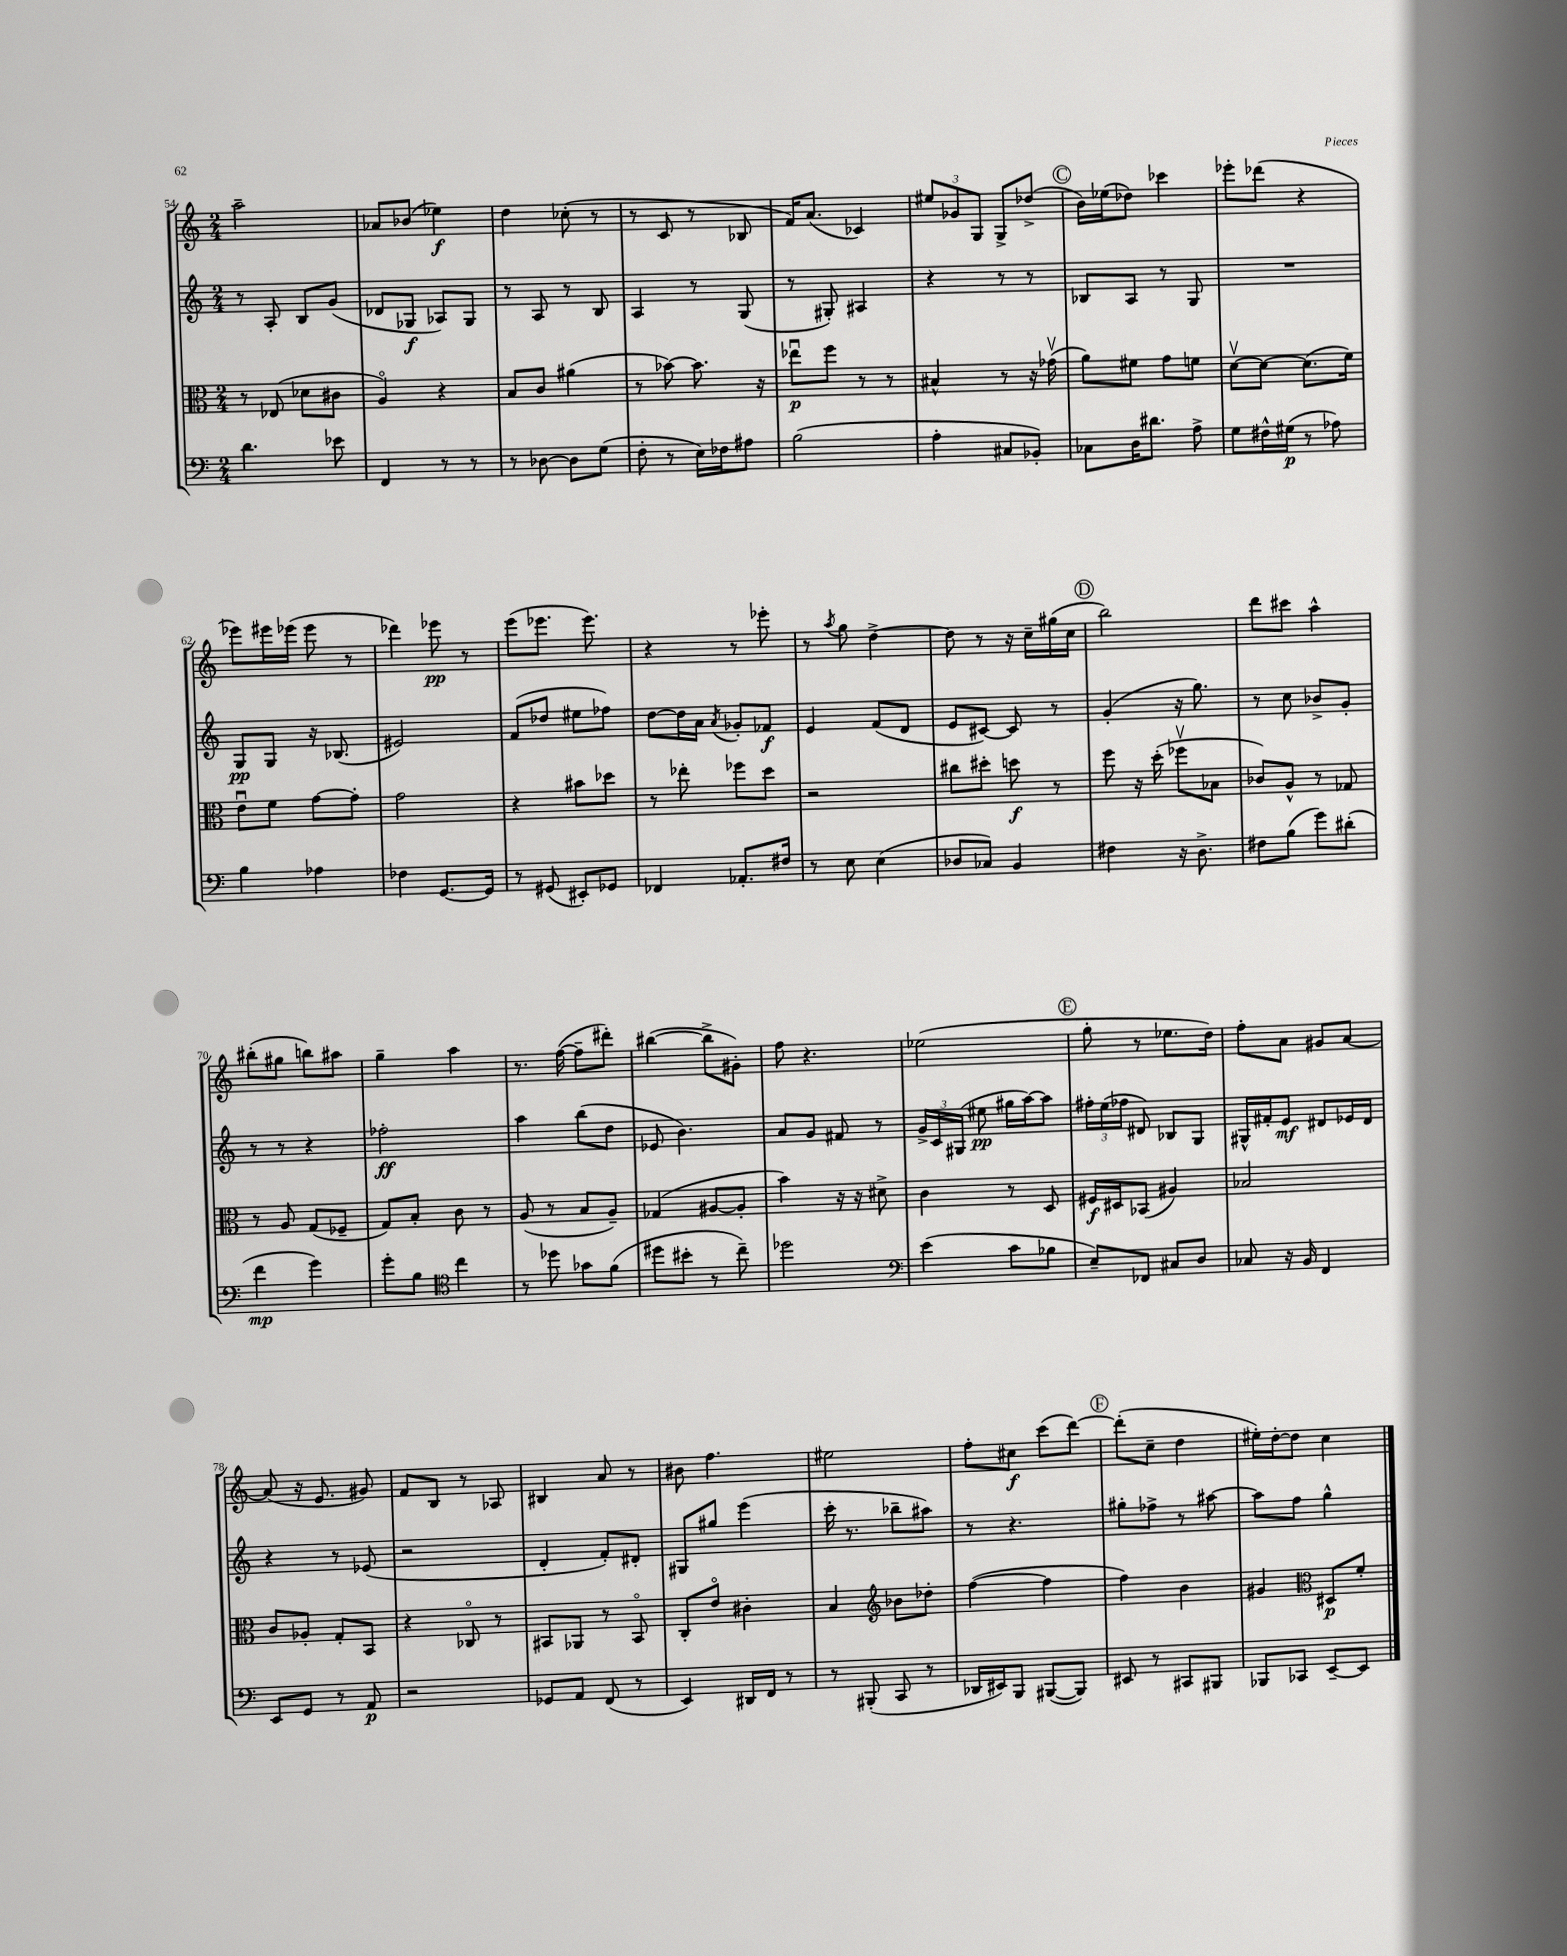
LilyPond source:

<<
\new StaffGroup <<
\new Staff = "s0" {
    \clef treble \key c \major \numericTimeSignature \time 2/4
    \autoBeamOff a''2-- |
    aes'8[ bes'8]( ees''4\f) |
    d''4 ces''8-.( r8 |
    r8 c'8 r8 bes8 |
    f'16[) a'8.]( ces'4) |
    \tuplet 3/2 { eis''8[ ges'8 g8] } g8[-> des''8]->( |
    \mark \markup { \circle "C" } b'16[) ees''16( des''8]) ces'''4 |
    ees'''8[-. des'''8]( r4 |
    ees'''8[) eis'''16 ees'''16]( ees'''8 r8 |
    des'''4) ees'''8\pp r8 |
    e'''8[( ees'''8.] ees'''8.) |
    r4 r8 ees'''8-. |
    r8 \acciaccatura { a''8 } g''8 d''4~-> |
    d''8 r8 r16 c''16[-- gis''16( c''16] |
    \mark \markup { \circle "D" } b''2) |
    d'''8[ cis'''8] a''4-^ |
    bis''8[-.( gis''8] b''8[) ais''8] |
    g''4-- a''4 |
    r8. f''16~( f''8[-- dis'''8]-.) |
    bis''4~( bis''8[-> gis'8]-.) |
    f''8 r4. |
    ees''2( |
    \mark \markup { \circle "E" } g''8-. r8 ees''8.[ d''16]) |
    f''8[-. a'8] gis'8[ a'8]~ |
    a'8( r16 e'8. gis'8) |
    f'8[ b8] r8 aes8 |
    bis4 a'8 r8 |
    bis'8 f''4. |
    eis''2 |
    f''8[-. cis''8]\f c'''8[( d'''8]~) |
    \mark \markup { \circle "F" } d'''8[-.( c''8]-- d''4 |
    eis''16[-.) d''16~-. d''8] c''4 \bar "|." |
}
\new Staff = "s1" {
    \clef treble \key c \major \numericTimeSignature \time 2/4
    \autoBeamOff r8 a8-. b8[ g'8]( |
    des'8[ ges8]\f aes8[) ges8] |
    r8 a8 r8 b8 |
    a4 r8 g8( |
    r8 gis8-.) ais4 |
    r4 r8 r8 |
    \mark \markup { \circle "C" } bes8[ a8] r8 g8 |
    R2 |
    g8[\pp g8] r16 bes8.( |
    eis'2) |
    f'8[( des''8] eis''8[ fes''8]) |
    d''8[~ d''16 a'16] \acciaccatura { a'8 } ges'8[-. fes'8]\f |
    e'4 f'8[( d'8] |
    e'8[ cis'8]~) cis'8 r8 |
    \mark \markup { \circle "D" } g'4-.( r16 g''8.) |
    r8 c''8 bes'8[-> g'8]-. |
    r8 r8 r4 |
    fes''2-.\ff |
    a''4 b''8[( d''8] |
    ees'8 b'4.) |
    a'8[ g'8] fis'8 r8 |
    \tuplet 3/2 { g'16[-> c'16 gis16]( } eis''8\pp gis''16[ a''16~) a''8] |
    \mark \markup { \circle "E" } \tuplet 3/2 { fis''16[-. e''16( fes''16] } dis'8) bes8[ g8] |
    gis16[-^ fis'16-. e'8]\mf dis'8[ ees'16 dis'16] |
    r4 r8 ees'8( |
    r2 |
    d'4-. f'8[-.) dis'8]-. |
    gis8[ gis''8] e'''4( |
    c'''16-. r8. bes''8[-- ais''8]) |
    r8 r4. |
    \mark \markup { \circle "F" } gis''8[-. fes''8]-> r8 ais''8~ |
    ais''8[ f''8] g''4-^ \bar "|." |
}
\new Staff = "s2" {
    \clef alto \key c \major \numericTimeSignature \time 2/4
    \autoBeamOff r8 ees8( des'8[ cis'8] |
    a4\flageolet) r4 |
    b8[ c'8] ais'4( |
    r8 bes'8~) bes'8. r16 |
    ees''8[\downbow\p f''8] r8 r8 |
    bis4-^ r8 r16 ges'16\upbow( |
    \mark \markup { \circle "C" } a'8[) fis'8] g'8[ f'8] |
    d'8[~\upbow d'8]~ d'8.[( f'16]) |
    e'8[\downbow f'8] g'8[~ g'8]-. |
    g'2 |
    r4 bis'8[ des''8] |
    r8 ees''8-. fes''8[ d''8] |
    r2 |
    cis''8[ dis''8]-. d''8\f r8 |
    \mark \markup { \circle "D" } f''8 r16 d''16-.( fes''8[\upbow bes8] |
    ces'8[) a8]-^ r8 ges8 |
    r8 a8 g8[( fes8]-- |
    g8[) b8]-. c'8 r8 |
    a8( r8 b8[ a8]--) |
    ges4( ais8[~ ais8]-. |
    b'4) r16 r16 dis'8-> |
    c'4 r8 d8 |
    \mark \markup { \circle "E" } fis16[\f dis16 bes,8]( ais4) |
    bes2 |
    c'8[ aes8]-. g8[-. b,8] |
    r4 ces8\flageolet r8 |
    bis,8[ aes,8] r8 bis,8\flageolet |
    c8[-. e'8]\flageolet cis'4-. |
    b4 \clef treble bes'8[ des''8]-. |
    f''4~( f''4 |
    \mark \markup { \circle "F" } f''4) b'4 |
    gis'4 \clef alto dis8[\p f'8]-. \bar "|." |
}
\new Staff = "s3" {
    \clef bass \key c \major \numericTimeSignature \time 2/4
    \autoBeamOff d'4. ees'8 |
    f,4 r8 r8 |
    r8 des8~ des8[ g8]( |
    f8-. r8 e16[) fes16 ais8] |
    b2( |
    a4-. cis8[ bes,8]-.) |
    \mark \markup { \circle "C" } ces8[ d16 dis'8.] a8-> |
    g8[ fis16-^ gis16]\p( r8 aes8) |
    b4 aes4 |
    fes4 g,8.[~ g,16] |
    r8 gis,8( eis,8[-.) ges,8] |
    fes,4 aes,8.[-. fis16] |
    r8 e8 e4( |
    des8[ ces8]) b,4 |
    \mark \markup { \circle "D" } fis4 r16 d8.-> |
    fis8[ b8]( g'8[) dis'8]-.( |
    f'4\mp g'4) |
    g'8[-. b8] \clef tenor c''4 |
    r8 des''8 ges'8[ f'8]( |
    dis''8[ bis'8]-. r8 c''8--) |
    des''2 |
    \clef bass e'4( c'8[ bes8] |
    \mark \markup { \circle "E" } e8[--) fes,8] cis8[ d8] |
    ces8 r16 b,16 f,4 |
    e,8[ g,8] r8 a,8\p |
    r2 |
    ges,8[ a,8] f,8( r8 |
    e,4) dis,16[ f,16] r8 |
    r8 bis,,8-.( c,8 r8 |
    des,16[ eis,16) b,,8] bis,,8[~( bis,,8]) |
    \mark \markup { \circle "F" } eis,8 r8 cis,8[ bis,,8] |
    bes,,8[ ces,8] e,8[~-- e,8] \bar "|." |
}
>>
>>
\layout { \context { \Score currentBarNumber = #54 } }
